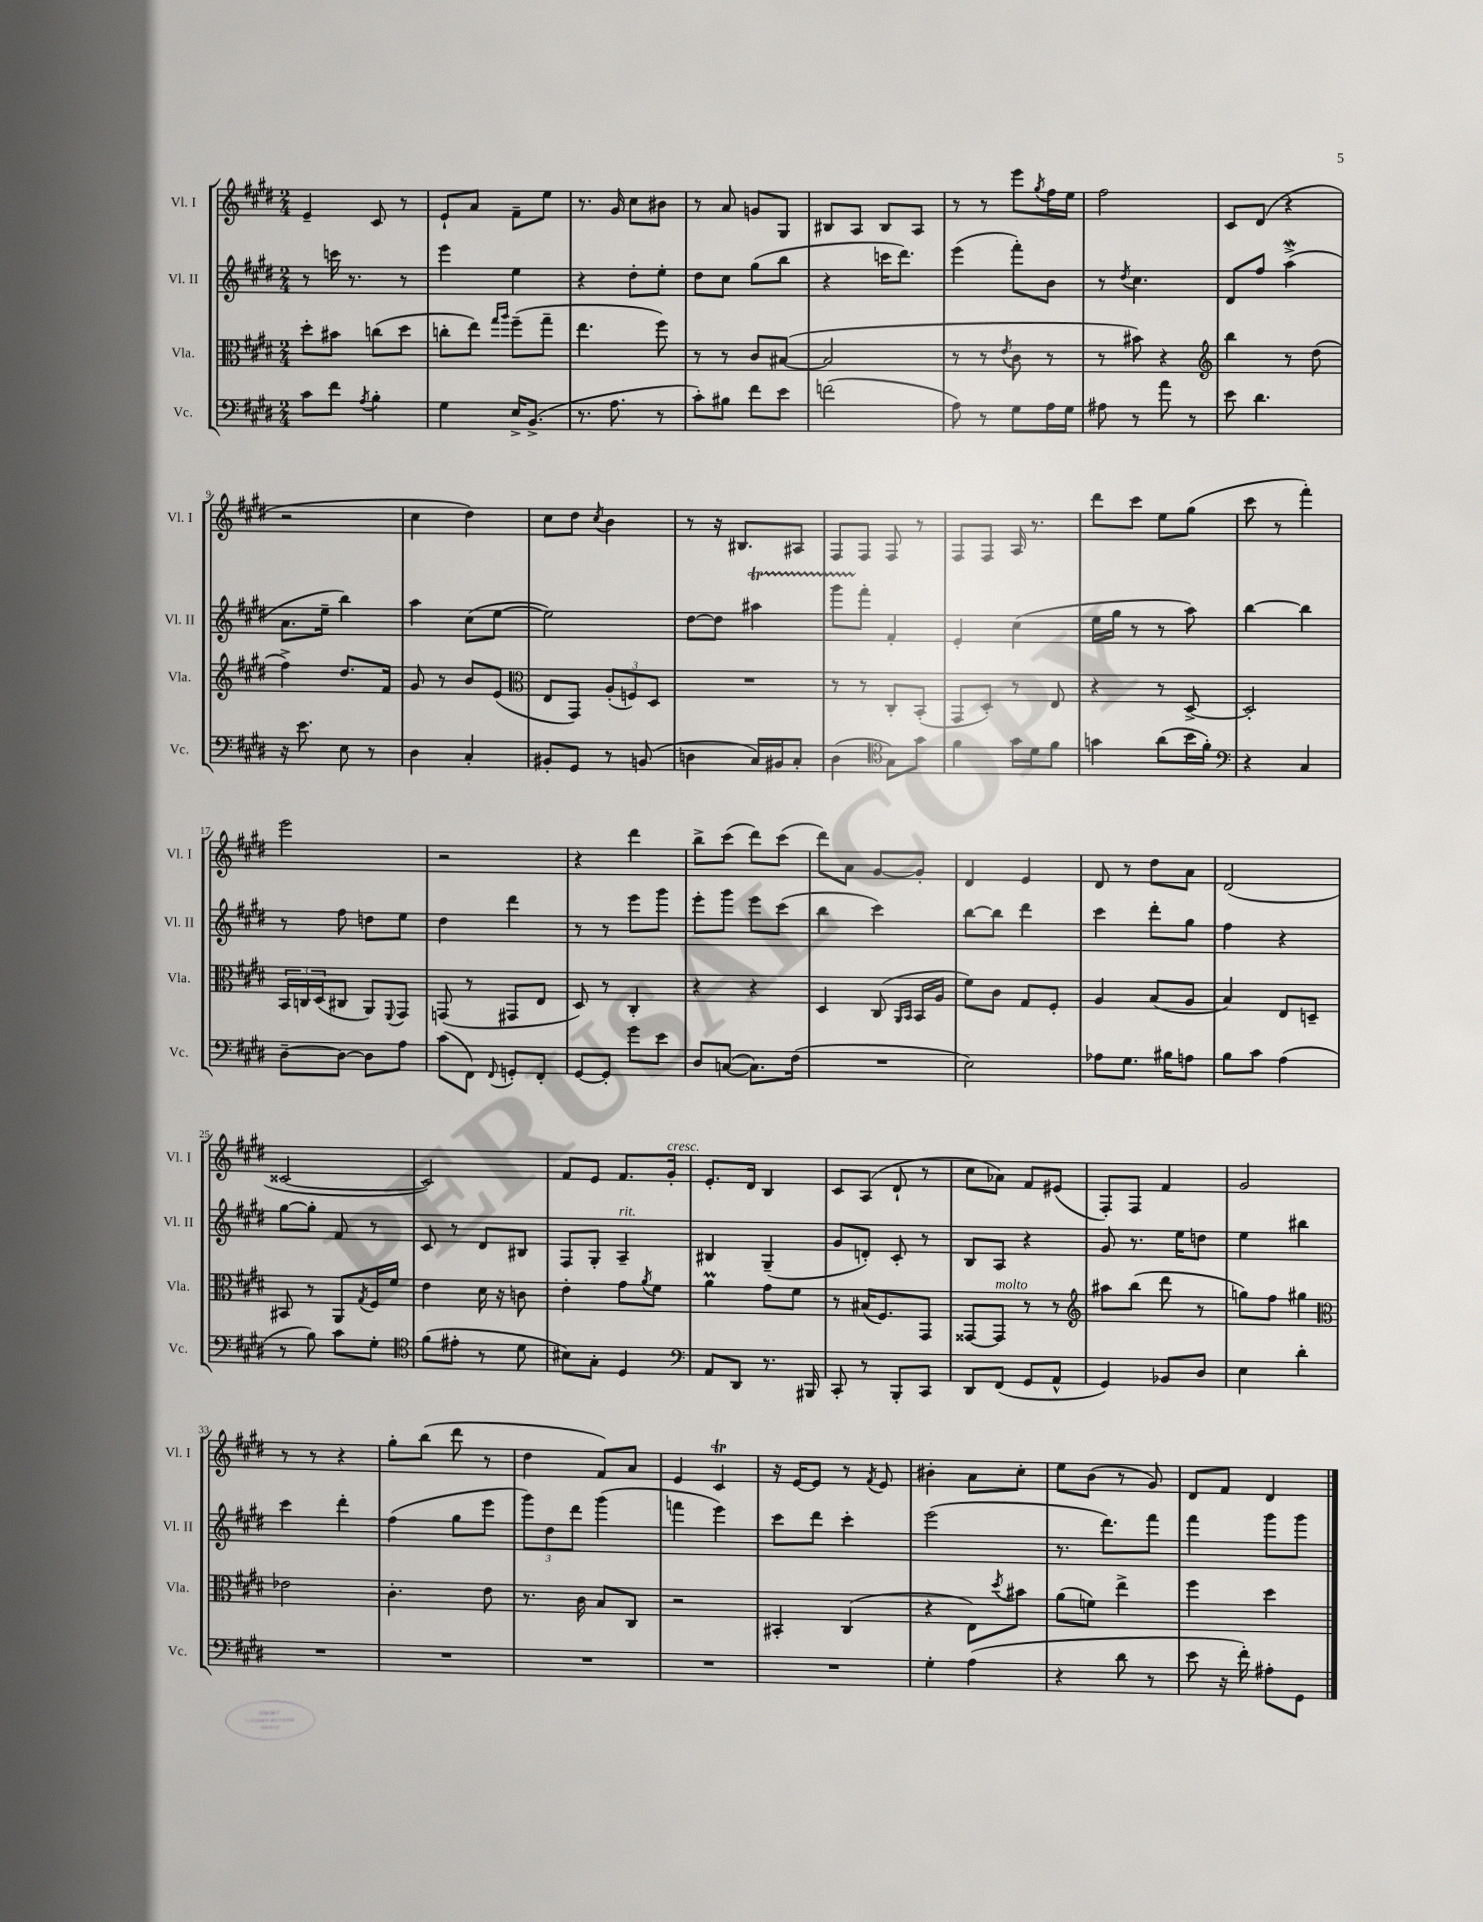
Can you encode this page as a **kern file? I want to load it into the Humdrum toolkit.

**kern	**kern	**kern	**kern
*part4	*part3	*part2	*part1
*staff4	*staff3	*staff2	*staff1
*I"Vc.	*I"Vla.	*I"Vl. II	*I"Vl. I
*I'Vc.	*I'Vla.	*I'Vl. II	*I'Vl. I
*clefF4	*clefC3	*clefG2	*clefG2
*k[f#c#g#d#]	*k[f#c#g#d#]	*k[f#c#g#d#]	*k[f#c#g#d#]
*M2/4	*M2/4	*M2/4	*M2/4
=1	=1	=1	=1
8c#\L	8dd#'\L	8r	4e~/
8f#\J	8b#X\J	16cccn\	.
.	.	8.r	.
8qA/	.	.	.
4B'\	(8ccn\L	.	8c#/
.	8dd#\J	8r	8r
=2	=2	=2	=2
4G#\	8ccn'\L	4eee\	8e`/L
.	8ee\J)	.	8a/J
.	16qqgg#/LL	.	.
.	16qqaa/JJ	.	.
16E^/KL	(8ff#~\L	4ee\	8f#~\L
(8.BB^/J	.	.	.
.	8gg#~\J	.	8ee\J
=3	=3	=3	=3
8.r	4.ee\	4r	8.r
8.A\	.	.	16g#/
.	.	8dd#'\L	8cc#\L
8r	8ff#\)	8ee'\J	8b#X\J
=4	=4	=4	=4
8c#'\L)	8r	8dd#\L	8r
8B#X\J	8r	8cc#\J	8a/
8f#\L	8c#/L	(8gg#\L	8gn/L
8e\J	([8B#X/J	8bb\J	8G#/J
=5	=5	=5	=5
(2fn\	2B#/]	4r	8B#X/L
.	.	.	8A/J
.	.	16cccn\KL	8B#/L
.	.	8.ddd#\J)	.
.	.	.	8A/J
=6	=6	=6	=6
8A\)	8r	(4eee\	8r
8r	8r	.	8r
.	8qe/	.	.
8G#\L	8c#\	8fff#'\L)	8eee\L
.	.	.	8qgg#/
16A\L	8r	8b\J	16ff#\L
16G#\JJ	.	.	16ee\JJ
=7	=7	=7	=7
8A#X\	8r	8r	2ff#\
.	.	8qdd#/	.
8r	8b#X\)	4.cc#\	.
8a\	4r	.	.
8r	.	.	.
=8	=8	=8	=8
*	*clefG2	*	*
8e\	4bb\	8d#/L	8c#/L
4.d#\	.	8ff#/J	(8d#/J
.	8r	(4aaw^\	4r
.	(8dd#\	.	.
!!LO:LB:g=z
=9	=9	=9	=9
16r	4ff#^\)	8.a\L	2r
8.e\	.	.	.
.	.	16ee~\Jk	.
8E\	8.dd#/L	4bb\)	.
8r	.	.	.
.	16f#/Jk	.	.
=10	=10	=10	=10
4D#\	8g#/	4aa\	4cc#\
.	8r	.	.
4C#'/	8b/L	(8cc#\L	4dd#\)
.	(8e/J	[8ee\J	.
=11	=11	=11	=11
*	*clefC3	*	*
8BB#X'/L	8E/L	2ee\])	8cc#\L
8GG#/J	8GG#/J)	.	8dd#\J
.	.	.	8qcc#/
8r	(12A'/L	.	4b\
.	12Fn/)	.	.
(8BBn/	.	.	.
.	12D#/J	.	.
=12	=12	=12	=12
4Dn\	2r	[8dd#\L	8r
.	.	8dd#\J]	16r
.	.	.	8.B#X/L
16C#/LL)	.	4aa#Xt\	.
16BB#X/J	.	.	.
8C#'/J	.	.	8A#X/J
=13	=13	=13	=13
(4D#\	8r	8ggg#TTT\L	8F#/L
.	8r	8fff#'\J	8F#/J
*clefC4	*	*	*
8G#\L)	8C#'/L	4f#'/	8F#/
8g#\J	(8BB'/J	.	8r
=14	=14	=14	=14
4f#\	8GG#/L	4e'/	8F#/L
.	8D#'/J)	.	8F#/J
16g#\LL	8r	(4cc#\	16A/
16d#\J	.	.	8.r
8f#\J	8E/	.	.
=15	=15	=15	=15
4gn\	4r	16ee\LL	8ddd#\L
.	.	16gg#\JJ	.
.	.	8r	8ccc#\J
(8a\L	8r	8r	8ee\L
16b\L	[8D#^/	8aa\)	(8gg#\J
16f#'\JJ)	.	.	.
=16	=16	=16	=16
*clefF4	*	*	*
4r	2D#'/]	[4bb\	8ccc#\
.	.	.	8r
4C#/	.	4bb\]	4fff#'\)
!!LO:LB:g=z
=17	=17	=17	=17
[8D#~\L	24BB/LL	8r	2eee\
.	24Cn/	.	.
.	(24D#/J	.	.
8D#\J_	8C#X/J	8ff#\	.
8D#\L]	8AA/L)	8ddn\L	.
.	8qqFF#/	.	.
8A\J	8GG#/J	8ee\J	.
=18	=18	=18	=18
(8c#\L	(8GGn/	4dd#\	2r
8FF#\J)	8r	.	.
8qqFF#/	.	.	.
8GGn'/L	8GG#X/L	4ddd#\	.
8FF#'/J	8E/J	.	.
=19	=19	=19	=19
[8GG#/L	8D#/)	8r	4r
8GG#'/J]	8r	8r	.
8g#\L	4C#'/	8eee\L	4ddd#\
8e\J	.	8ggg#\J	.
=20	=20	=20	=20
8D#/L	4r	8eee'\L	8bb^\L
([8Cn/J	.	8ggg#\J	(8ccc#\J
8.C\L])	4r	8eee\L	8ddd#\L)
.	.	(8ccc#\J	(8ccc#\J
(16F#\Jk	.	.	.
=21	=21	=21	=21
2r	4D#/	4bb\	8ddd#\L)
.	.	.	8a\J
.	(8C#/	4ccc#\)	[8g#/L
.	16qqAA/LL	.	.
.	16qqBB/JJ	.	.
.	16BB/LL	.	8g#'/J]
.	16A/JJ	.	.
=22	=22	=22	=22
2E\)	8f#\L)	[8bb\L	4d#/
.	8c#\J	8bb\J]	.
.	8G#/L	4ddd#\	4e/
.	8F#'/J	.	.
=23	=23	=23	=23
8A-X\L	4A/	4ccc#\	8d#/
8.G#\J	.	.	8r
.	(8B/L	8ddd#'\L	8dd#\L
16B#X\KL	.	.	.
8An\J	8A/J	8gg#\J	8a\J
=24	=24	=24	=24
8B\L	4B/)	4ff#\	(2d#/
8c#\J	.	.	.
(4A\	8E/L	4r	.
.	8Dn~/J	.	.
!!LO:LB:g=z
=25	=25	=25	=25
8r	8BB#X/	[8gg#\L	[2c##X/
8B\)	8r	8gg#'\J]	.
8c#\L	8AA/L	8f#/	.
.	8qG#/	.	.
8G#'\J	16F#/L	8r	.
.	16f#/JJ	.	.
=26	=26	=26	=26
*clefC4	*	*	*
(8f#\L	4e\	8c#/	2c##/])
8e#X'\J	.	8r	.
8r	16d#\	8d#/L	.
.	16r	.	.
8d#\	8cn\	8B#X/J	.
=27	=27	=27	=27
8B#X\L)	4e'\	8F#/L	8f#/L
8G#'\J	.	8G#'/J	8e/J
!	!	!LO:TX:a:i:t=rit.	!
4D#/	8g#\L	4A~/	8.f#/L
.	8qa/	.	.
.	8f#\J	.	.
!	!	!	!LO:TX:a:i:t=cresc.
.	.	.	16g#'/Jk
=28	=28	=28	=28
*clefF4	*	*	*
8AA/L	4aM\	4B#X/	8.e'/L
8DD#/J	.	.	.
.	.	.	16d#/Jk
8.r	8g#\L	(4G#~/	4B/
.	8f#\J	.	.
16BBB#X/	.	.	.
=29	=29	=29	=29
8CC#'/	8r	8g#/L	8c#/L
8r	(16B#X/KL	8dn'/J)	(8A/J
.	8.F#/)	.	.
8BBB'/L	.	8c#'/	8d#`/
8CC#/J	8GG#/J	8r	8r
=30	=30	=30	=30
8DD#/L	[8GG##X/L	8B/L	8cc#\L
!	!LO:TX:a:i:t=molto	!	!
(8FF#/J	8GG##/J]	8A/J	8a-X\J)
8GG#/L	8r	4r	8f#/L
8AA^^/J	8r	.	(8e#X/J
=31	=31	=31	=31
*	*clefG2	*	*
4GG#/)	8aa#X\L	8g#/	8F#'/L)
.	(8bb\J	8.r	8F#/J
8BB-X/L	8ddd#\	.	4f#/
.	.	16ee\KL	.
8D#/J	8r	8ddn\J	.
=32	=32	=32	=32
4E\	8ggn\L)	4ee\	2g#/
.	8ff#\J	.	.
4d#'\	4gg#X\	4bb#X\	.
!!LO:LB:g=z
=33	=33	=33	=33
*	*clefC3	*	*
2r	2e-X\	4ccc#\	8r
.	.	.	8r
.	.	4ddd#'\	4r
=34	=34	=34	=34
2r	4.c#'\	(4ff#\	8gg#'\L
.	.	.	(8bb\J
.	.	8gg#\L	8ddd#\
.	8e\	8eee\J	8r
=35	=35	=35	=35
2r	8.r	12ggg#\L)	4dd#\
.	.	12dd#\	.
.	.	12ddd#\J	.
.	16c#\	.	.
.	8B/L	(4ggg#\	8f#/L)
.	8C#/J	.	8a/J
=36	=36	=36	=36
2r	2r	4fffn\	4e/
.	.	4eee\)	4c#T/
=37	=37	=37	=37
2r	4BB#X'/	8ccc#\L	16r
.	.	.	[16e/KL
.	.	8ddd#\J	8e/J]
.	(4C#/	4ccc#'\	8r
.	.	.	8qf#/
.	.	.	8e/
=38	=38	=38	=38
4G#'\	4r	(2eee\	4b#X'\
(4A\	8E\L)	.	8a\L
.	8qdd#/	.	.
.	8b#X\J	.	8cc#'\J
=39	=39	=39	=39
4r	(8a\L	8.r	8ee\L
.	8fn\J)	.	(8b\J
.	.	8.ddd#\L)	.
8d#\	4ee^\	.	8r
8r	.	8fff#\J	8g#/)
=40	=40	=40	=40
8e\	4ff#\	4fff#\	8d#/L
16r	.	.	8f#/J
16f#'\)	.	.	.
8A#X'\L	4dd#\	8ggg#\L	4d#/
8GG#\J	.	8ggg#\J	.
==	==	==	==
*-	*-	*-	*-
